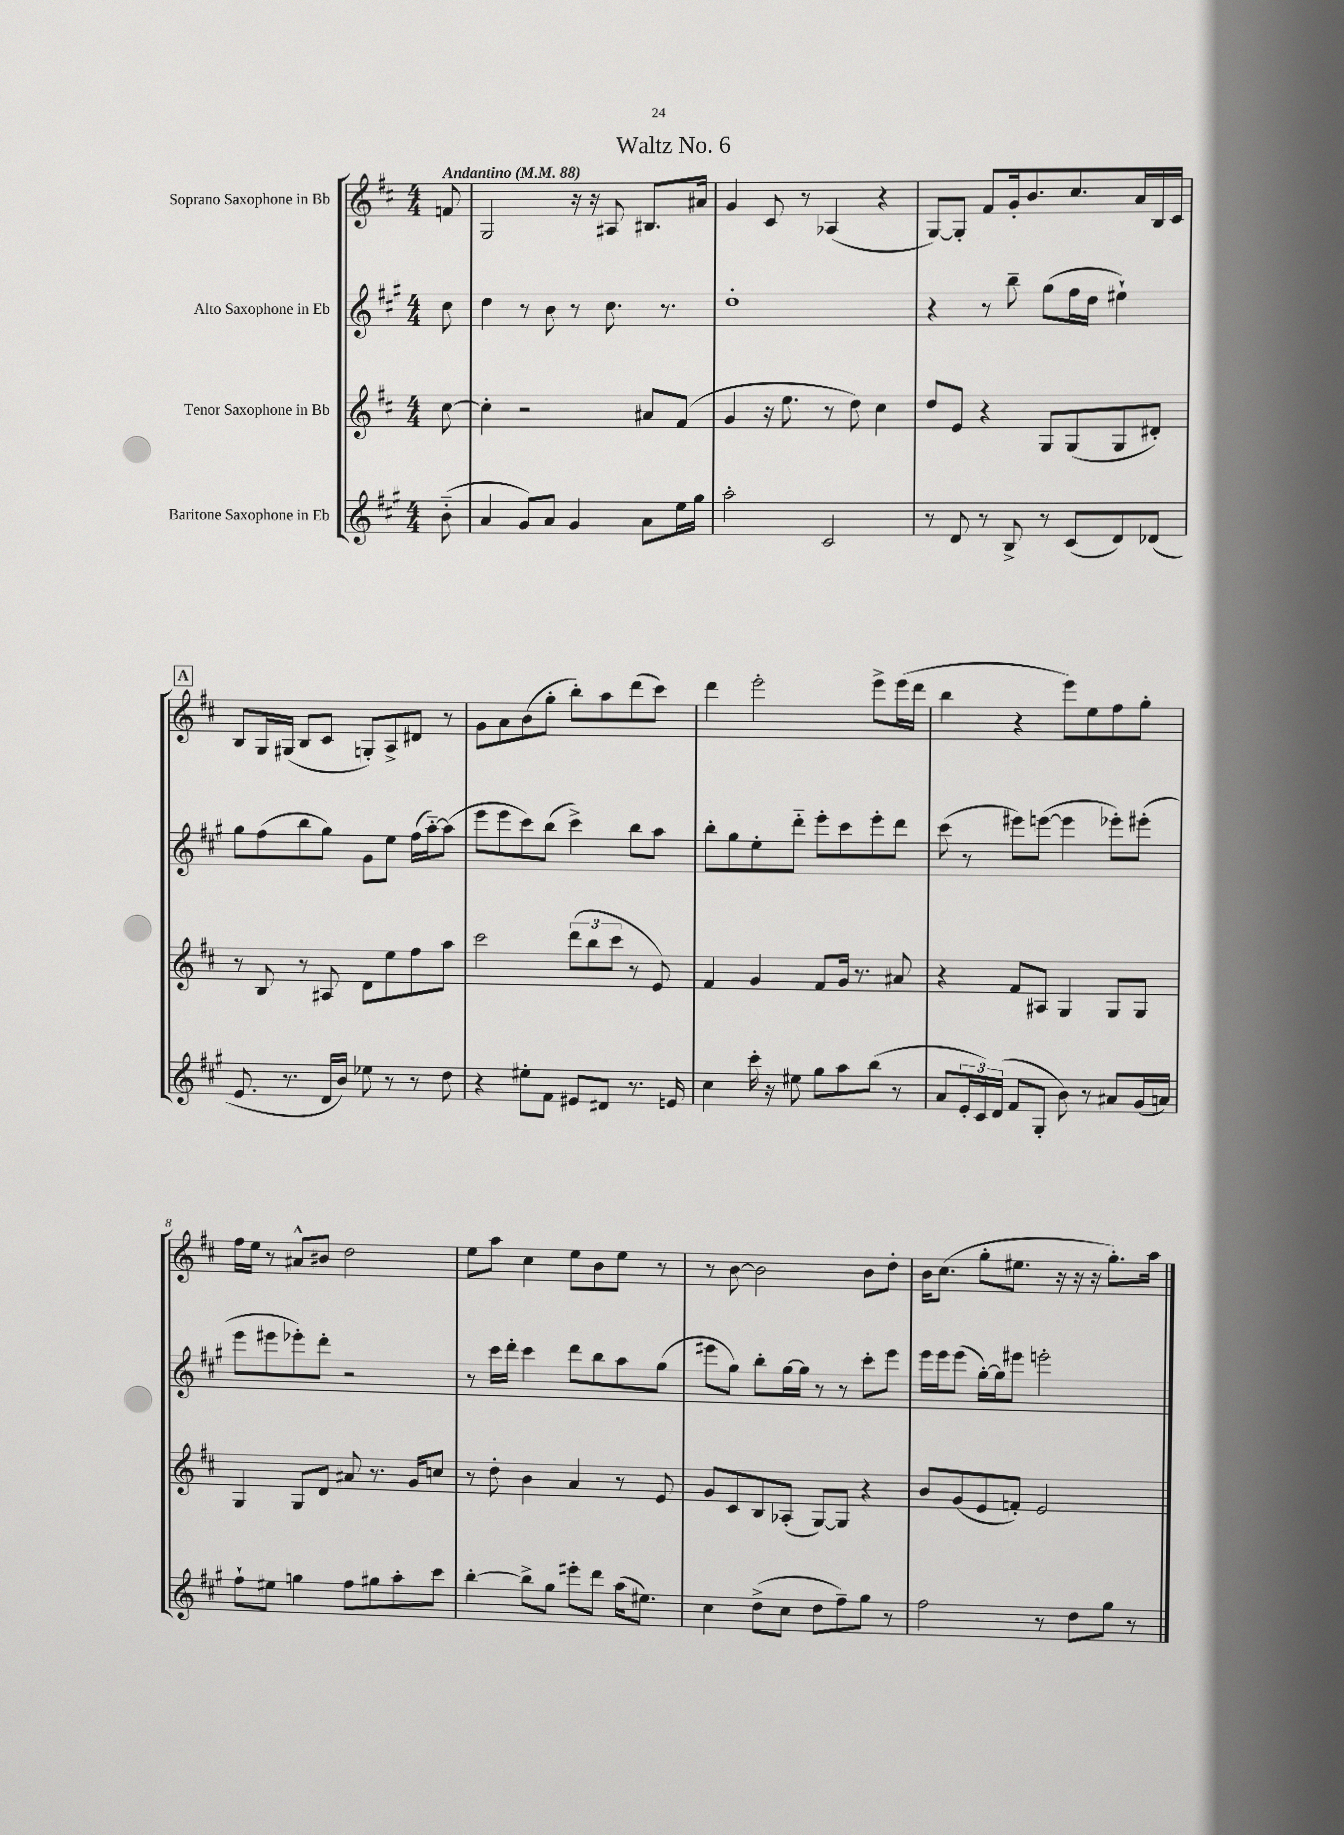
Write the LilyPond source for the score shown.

\header { title = "Waltz No. 6" }
<<
\new StaffGroup <<
\new Staff = "s0" \with { instrumentName = "Soprano Saxophone in Bb" } {
    \clef treble \key d \major \numericTimeSignature \time 4/4 \partial 8 \tempo "Andantino" 4 = 88
    f'8 |
    g2 r16 r16 ais8 bis8. ais'16 |
    g'4 cis'8 r8 aes4( r4 |
    g8~) g8-. fis'8 g'16-. b'8. cis''8. a'16 b16 cis'16 |
    \mark \markup { \box "A" } b8 g16 gis16( b8 cis'8 g8-.) a8-> dis'8 r8 |
    g'8 a'8 b'8( g''8-. b''8-.) a''8 d'''8( cis'''8) |
    d'''4 e'''2-. e'''8-> e'''16( d'''16 |
    b''4 r4 e'''8) e''8 fis''8 g''8-. |
    fis''16 e''16 r8 ais'8-^ bis'8 d''2 |
    e''8 a''8 cis''4 e''8 b'8 e''8 r8 |
    r8 b'8~ b'2 b'8 d''8-. |
    b'16 cis''8.( g''8-. eis''8. r16 r16 r16 g''8.-.) a''16 \bar "|." |
}
\new Staff = "s1" \with { instrumentName = "Alto Saxophone in Eb" } {
    \clef treble \key a \major \numericTimeSignature \time 4/4 \partial 8
    cis''8 |
    d''4 r8 b'8 r8 cis''8. r8. |
    d''1-. |
    r4 r8 b''8-- gis''8( fis''16 d''16 eis''4-!) |
    \mark \markup { \box "A" } gis''8 fis''8( b''8 gis''8) gis'8 e''8 fis''16( a''16~-_) a''8( |
    e'''8 e'''8 cis'''8) b''8( cis'''4->) b''8 a''8 |
    b''8-. gis''8 e''8-. d'''8-_ e'''8-. cis'''8 e'''8-. d'''8 |
    cis'''8( r8 eis'''8) e'''8~( e'''4 ees'''8-.) eis'''8-.( |
    e'''8 eis'''8 ees'''8-.) d'''8-. r2 |
    r8 cis'''16 d'''16-. cis'''4 d'''8 b''8 a''8 gis''8( |
    eis'''8 gis''8) b''8-. gis''16~ gis''16 r8 r8 cis'''8-. eis'''8 |
    e'''16 e'''16 e'''8( gis''16~-.) gis''16 eis'''8 e'''2-. \bar "|." |
}
\new Staff = "s2" \with { instrumentName = "Tenor Saxophone in Bb" } {
    \clef treble \key d \major \numericTimeSignature \time 4/4 \partial 8
    cis''8~ |
    cis''4-. r2 ais'8 fis'8( |
    g'4 r16 e''8. r8 d''8) cis''4 |
    d''8 e'8 r4 g8 g8( g8 dis'8-.) |
    \mark \markup { \box "A" } r8 b8 r8 ais8 d'8 e''8 fis''8 a''8 |
    cis'''2 \tuplet 3/2 { d'''8( b''8 cis'''8 } r8 e'8) |
    fis'4 g'4 fis'8 g'16 r8. ais'8 |
    r4 fis'8 ais8 g4 g8 g8 |
    g4 g8 d'8 ais'8 r8. g'16 c''8 |
    r8 d''8-. b'4 a'4 r8 e'8 |
    g'8 cis'8 b8 aes8-.( g8~) g8 r4 |
    b'8 g'8( e'8 f'8-.) e'2 \bar "|." |
}
\new Staff = "s3" \with { instrumentName = "Baritone Saxophone in Eb" } {
    \clef treble \key a \major \numericTimeSignature \time 4/4 \partial 8
    b'8-_( |
    a'4 gis'8) a'8 gis'4 a'8 e''16 gis''16 |
    a''2-. cis'2 |
    r8 d'8 r8 b8-> r8 cis'8( d'8) des'8( |
    \mark \markup { \box "A" } e'8. r8. d'16 b'16) ees''8 r8 r8 d''8 |
    r4 eis''8-. fis'8 eis'8 dis'8 r8. e'16 |
    cis''4 cis'''16-. r16 eis''8 gis''8 a''8 b''8( r8 |
    a'8 \tuplet 3/2 { e'16-. cis'16) d'16( } fis'8 gis8-. b'8) r8 ais'8 gis'16( a'16) |
    fis''8-! eis''8 g''4 fis''8 gis''8 a''8-. cis'''8 |
    b''4~-. b''8-> gis''8 eis'''8-. d'''8 a''16( eis''8.) |
    cis''4 d''8->( cis''8 d''8 fis''8--) gis''8 r8 |
    fis''2 r8 d''8 gis''8 r8 \bar "|." |
}
>>
>>
